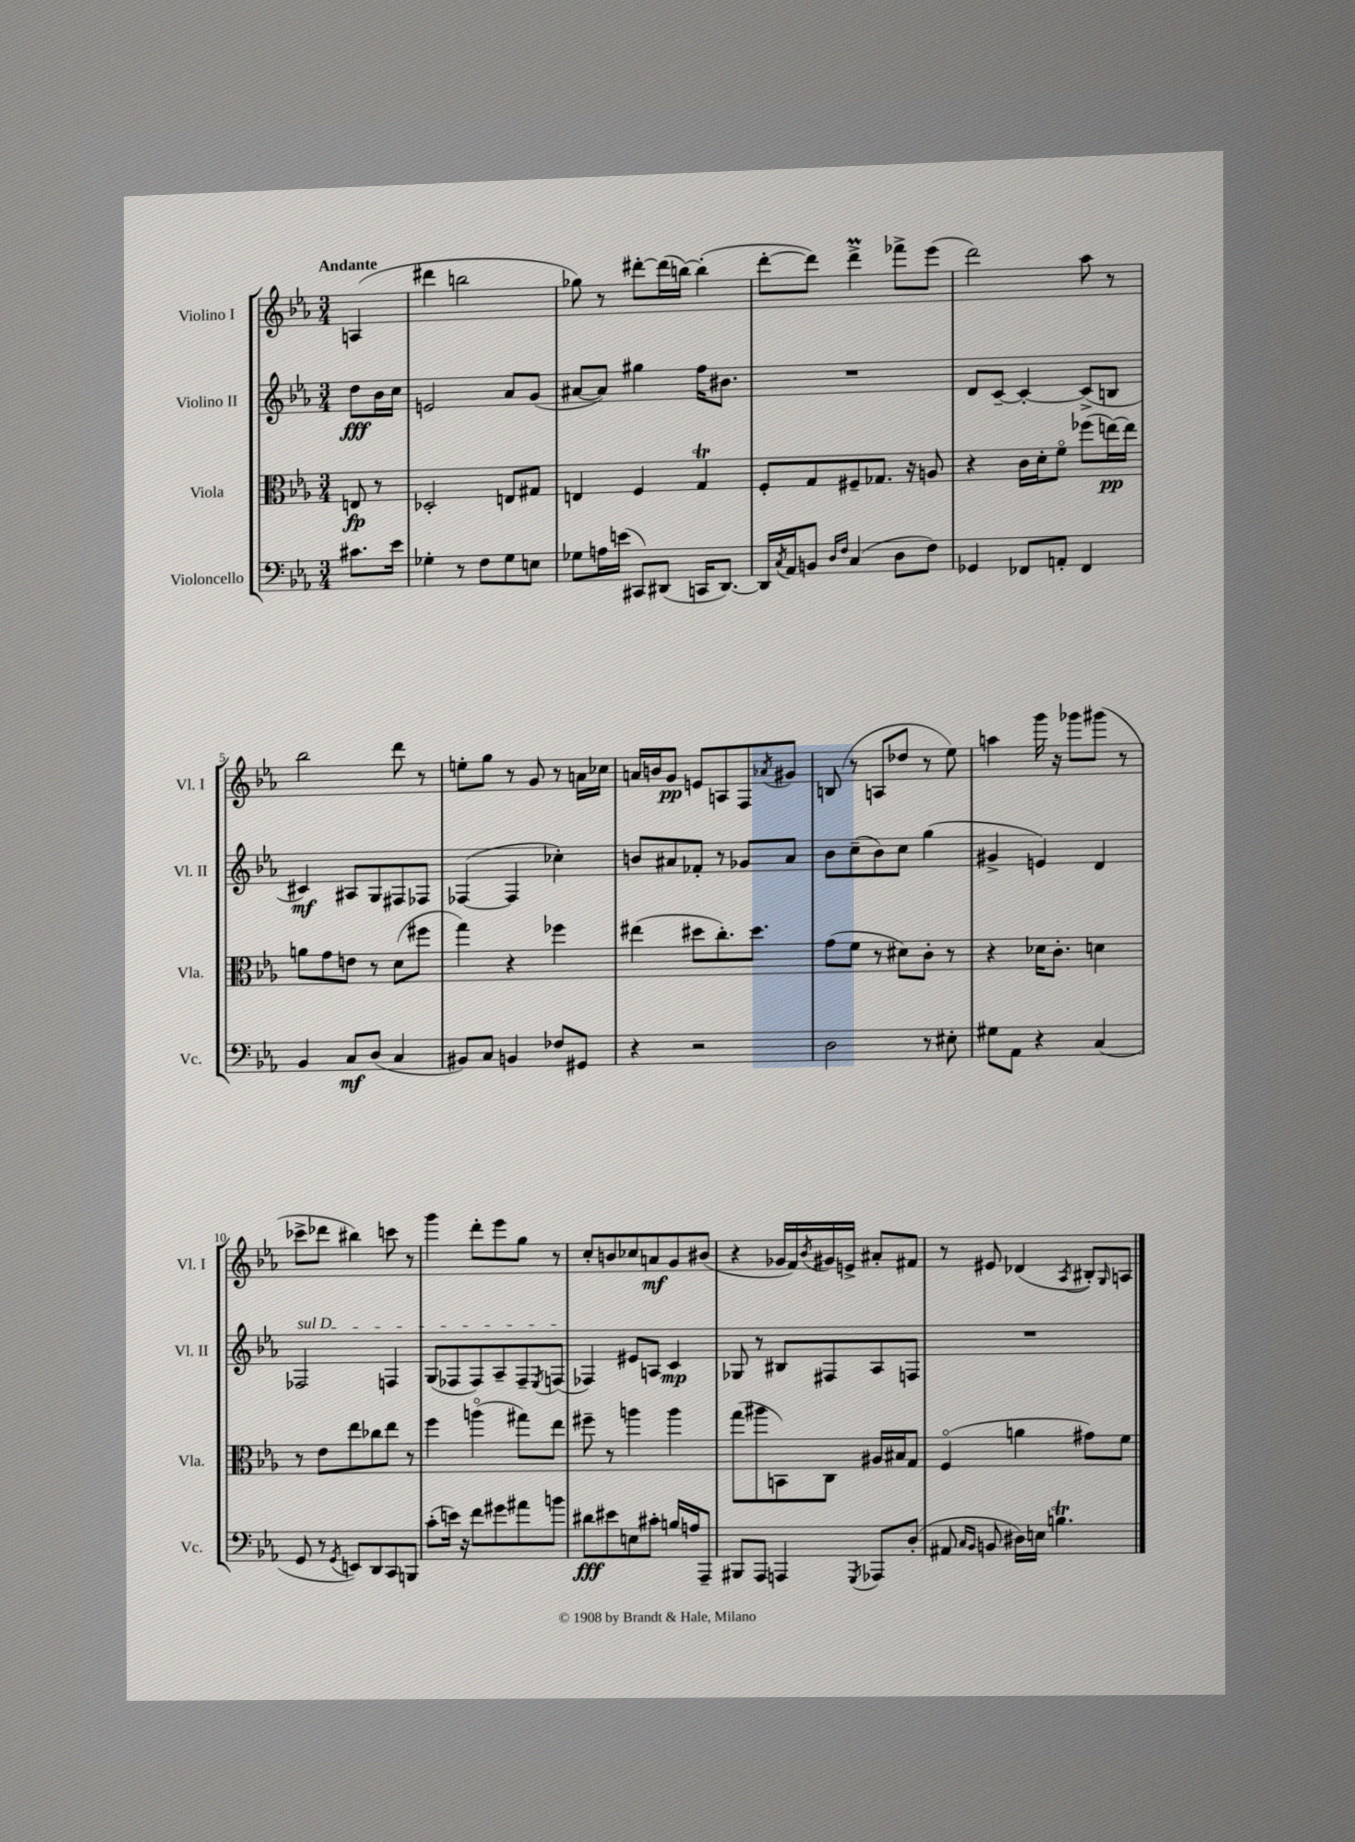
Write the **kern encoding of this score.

**kern	**kern	**kern	**kern
*staff4	*staff3	*staff2	*staff1
*clefF4	*clefC3	*clefG2	*clefG2
*k[b-e-a-]	*k[b-e-a-]	*k[b-e-a-]	*k[b-e-a-]
*M3/4	*M3/4	*M3/4	*M3/4
8.c#	8E	8dd	(4A
.	8r	16b-	.
16e-	.	16cc	.
=	=	=	=
4G-'	2D-'	2e	4ddd#
8r	.	.	2bb
8F	.	.	.
8G-	8E	8a-	.
8E	8G#	(8g	.
=	=	=	=
8G-	4E	[8a#	8gg-)
16A	.	8a#])	8r
(16e	.	.	.
8CC#)	4F	4gg#	[8ddd#'
(8DD#	.	.	(16ddd#]
.	.	.	[16bb)
16CC	4G	16ff	(4bb']
[8.DD#)	.	8.b#	.
=	=	=	=
16DD#]	8F'	2.r	[8ddd'
8qC	.	.	.
16AA-	.	.	.
8BB	8G	.	8ddd])
16qqD	.	.	.
16qqF	.	.	.
(4C	8F#~	.	4ddd^
.	8.G-	.	.
8D	.	.	8fff-^
.	16r	.	.
8F)	8A	.	(8eee-
=	=	=	=
4GG-	4r	8d	2ddd)
.	.	[8c~	.
8FF-	16c	4c'_	.
.	16d'	.	.
8AA'	8fo	.	.
4FF-	(8ff-	(8c^]	8aa-
.	[16ee)	8B	8r
.	16ee]	.	.
=	=	=	=
4BB-	8a	4c#)	2bb-
.	8g	.	.
8C	8e	8A#	.
(8D	8r	8G	.
4C	(8d	8F#	8ddd
.	8ff#	8F-	8r
=	=	=	=
8BB#)	4gg)	([4F-	8ee'
8C	.	.	8gg
4BB	4r	4F-]	8r
.	.	.	8g
8F-	4ff-	4cc-')	8r
8GG#	.	.	16a
.	.	.	16cc-
=	=	=	=
4r	(4ee#	8b	16a
.	.	.	16b
.	.	8a#	8g
2r	8dd#	8f-'	8e
.	8.cc')	8r	8A
.	.	8g-	8F
.	8.dd#	.	.
.	.	.	8qa-
.	.	8a#	8g#
=	=	=	=
2D	(8g	8b-	(8B
.	8f	(8cc~	8r
.	8r	8b-)	8A
.	8d#)	8cc	8dd-
8r	8c'	(4gg	8r
8E#'	8r	.	8ee-)
=	=	=	=
8G#	4r	4g#^	4aa
8AA-	.	.	.
4r	16d-	4e)	16ggg
.	8.c'	.	16r
.	.	.	8ggg-
(4C	4d	4d	(8ggg#
.	.	.	8r
=	=	=	=
8GG	8r	2F-	8ccc-^
8r	8e-	.	8ddd-
8qGG	.	.	.
8EE)	8ee-	.	4bb#)
8DD	8cc-	.	.
8CC	8ee-	4F	8ccc
8BBB	8r	.	8r
=	=	=	=
(8c'	4ff	(8G	4ggg
16e)	.	8F-	.
16r	.	.	.
8f	(4aao	8F-)	8ddd'
8g#	.	8A-~	8eee-
8a#	8gg#)	8F-~	8gg
.	.	8qE-	.
8b	8ee-	(8F	8r
=	=	=	=
8d#	8ff#~	4F-)	8cc'
8e#	8r	.	8b
8E	4aa	8e#	8cc-
8c#'	.	8A	8a
16B	4aa	4c	8g
16A	.	.	.
8AAA-~	.	.	(8b#
=	=	=	=
8BBB#	(8gg	8G-	4r
8AAA-	8aa#	8r	.
4AAA	8BB)	8B#	16g-
.	.	.	16f)
.	.	.	8qb-
.	8C	8F#	16g#
.	.	.	16e^
8qGGG	.	.	.
8AAA-	16A#	8A-	8a#'
.	16B#	.	.
(8D'	8G	8F	8f#
=	=	=	=
8AA#	(4Fo	2.r	8r
16qqC	.	.	.
16qqBB-	.	.	.
8BB	.	.	8e#
16D#)	4a	.	(4d-
16E	.	.	.
4.B	.	.	.
.	.	.	8qA-
.	8g#)	.	8B#')
.	.	.	16qqG
.	8f	.	8A
==	==	==	==
*-	*-	*-	*-
